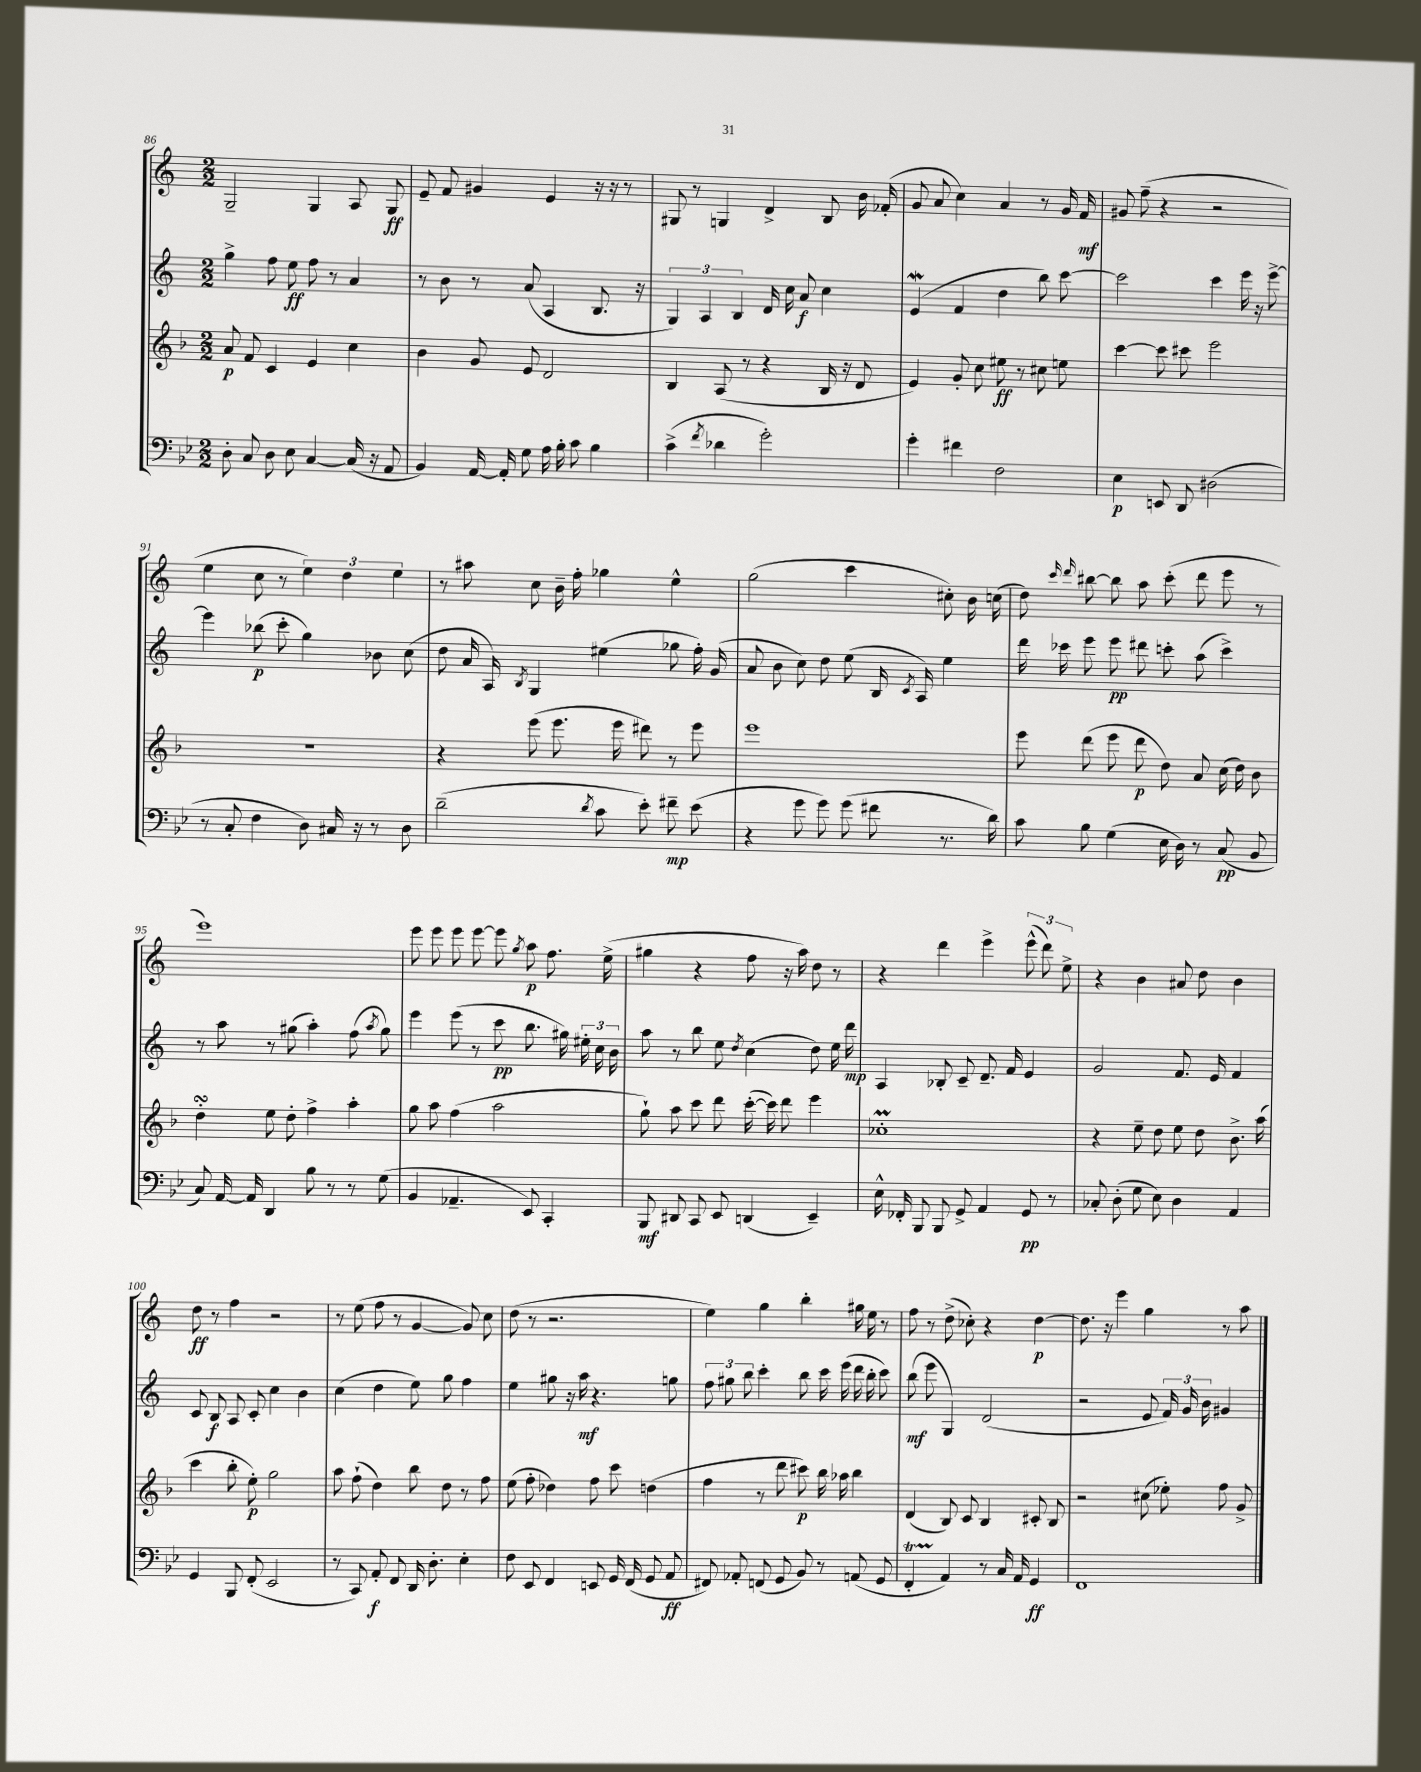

**kern	**dynam	**kern	**dynam	**kern	**dynam	**kern	**dynam
*part4	*part4	*part3	*part3	*part2	*part2	*part1	*part1
*staff4	*staff4	*staff3	*staff3	*staff2	*staff2	*staff1	*staff1
*clefF4	*	*clefG2	*	*clefG2	*	*clefG2	*
*k[b-e-]	*	*k[b-]	*	*k[]	*	*k[]	*
*M2/2	*	*M2/2	*	*M2/2	*	*M2/2	*
=86	=86	=86	=86	=86	=86	=86	=86
8D'\	.	8a/	p	4gg^\	.	2G~/	.
8C/	.	8f/	.	.	.	.	.
8D\	.	4c/	.	8ff\	.	.	.
8E-\	.	.	.	8ee\	ff	.	.
[4C/	.	4e/	.	8ff\	.	4G/	.
.	.	.	.	8r	.	.	.
(16C/]	.	4cc\	.	4a/	.	8A/	.
16r	.	.	.	.	.	.	.
8AA/	.	.	.	.	.	8G/	ff
=87	=87	=87	=87	=87	=87	=87	=87
4BB-/)	.	4b-\	.	8r	.	8e~/	.
.	.	.	.	8b\	.	8f/	.
[16AA/	.	8g/	.	8r	.	4g#X/	.
16AA'/]	.	.	.	.	.	.	.
8G\	.	8e/	.	(8a/	.	.	.
16A\	.	2d/	.	4A/	.	4e/	.
16B-'\	.	.	.	.	.	.	.
8c\	.	.	.	.	.	.	.
4B-\	.	.	.	8.B/	.	16r	.
.	.	.	.	.	.	16r	.
.	.	.	.	.	.	8r	.
.	.	.	.	16r	.	.	.
=88	=88	=88	=88	=88	=88	=88	=88
(4c^\	.	4B-/	.	6G/)	.	8G#X/	.
.	.	.	.	.	.	8r	.
.	.	.	.	6A/	.	.	.
8qf/	.	.	.	.	.	.	.
4d-X\	.	(8A/	.	.	.	4Gn/	.
.	.	.	.	6B/	.	.	.
.	.	8r	.	.	.	.	.
2g'\)	.	4r	.	16d/	.	4d^/	.
.	.	.	.	16cc\	.	.	.
.	.	.	.	8a/	f	.	.
.	.	16B-/	.	4cc\	.	8B/	.
.	.	16r	.	.	.	.	.
.	.	8d/	.	.	.	16b\	.
.	.	.	.	.	.	(16f-X'/	.
=89	=89	=89	=89	=89	=89	=89	=89
4g'\	.	4e/)	.	(4eW/	.	8g/	.
.	.	.	.	.	.	8a/	.
4f#X\	.	8g'/	.	4f/	.	4cc\)	.
.	.	8cc\	.	.	.	.	.
2F\	.	8ee#X\	ff	4dd\	.	4a/	.
.	.	8r	.	.	.	.	.
.	.	8cc#X\	.	8bb\)	.	8r	.
.	.	8een\	.	[8ccc\	.	16g/	.
.	.	.	.	.	.	16f/	mf
=90	=90	=90	=90	=90	=90	=90	=90
4E-\	p	[4ccc\	.	2ccc\]	.	8g#X/	.
.	.	.	.	.	.	(8ff~\	.
8EEn/	.	8ccc\]	.	.	.	4r	.
8DD/	.	8ccc#X\	.	.	.	.	.
(2D#X\	.	2eee\	.	4ccc\	.	2r	.
.	.	.	.	16eee\	.	.	.
.	.	.	.	16r	.	.	.
.	.	.	.	[8eee^\	.	.	.
!!LO:LB:g=z
=91	=91	=91	=91	=91	=91	=91	=91
8r	.	1r	.	4eee\]	.	4ee\	.
8C'/	.	.	.	.	.	.	.
4F\	.	.	.	(8bb-X\	p	8cc\	.
.	.	.	.	8ccc'\	.	8r	.
8D\)	.	.	.	4gg\)	.	6ee\)	.
16C#X/	.	.	.	.	.	.	.
.	.	.	.	.	.	6dd\	.
16r	.	.	.	.	.	.	.
8r	.	.	.	8b-X\	.	.	.
.	.	.	.	.	.	6ee\	.
8D\	.	.	.	(8cc\	.	.	.
=92	=92	=92	=92	=92	=92	=92	=92
(2d~\	.	4r	.	8dd\	.	8r	.
.	.	.	.	16a/	.	8aa#X\	.
.	.	.	.	16A/)	.	.	.
.	.	.	.	8qB/	.	.	.
.	.	(8eee\	.	4G/	.	8cc\	.
.	.	8.eee\	.	.	.	16b~\	.
.	.	.	.	.	.	16ff'\	.
8qd/	.	.	.	.	.	.	.
8c\	.	.	.	(4ee#X\	.	4gg-X\	.
.	.	16eee\	.	.	.	.	.
8e-'\)	.	8ddd#X\)	.	.	.	.	.
8f#X~\	mp	8r	.	8gg-X\	.	4ee^^\	.
(8e-\	.	8eee\	.	16ff'\)	.	.	.
.	.	.	.	(16g/	.	.	.
=93	=93	=93	=93	=93	=93	=93	=93
4r	.	1eee	.	8a/	.	(2gg\	.
.	.	.	.	8b\	.	.	.
8g\	.	.	.	8cc\)	.	.	.
8g\)	.	.	.	8dd\	.	.	.
(8g\	.	.	.	(8ee\	.	4ccc\	.
8f#X\	.	.	.	16B/	.	.	.
.	.	.	.	8qc/	.	.	.
.	.	.	.	16A/)	.	.	.
8.r	.	.	.	4ee\	.	8cc#X'\)	.
.	.	.	.	.	.	16b\	.
16d\)	.	.	.	.	.	(16ccn\	.
=94	=94	=94	=94	=94	=94	=94	=94
8c\	.	8eee\	.	16ddd\	.	8dd\)	.
.	.	.	.	16ccc-X\	.	.	.
.	.	.	.	.	.	16qqccc/	.
.	.	.	.	.	.	16qqddd/	.
8B-\	.	(8ddd\	.	8eee\	.	[8bb#X\	.
(4G\	.	8eee\	.	8eee\	pp	8bb#\]	.
.	.	8ddd\	p	8ddd#X\	.	8aa\	.
16E-\	.	8dd\)	.	8cccn'\	.	(8ccc'\	.
16D\)	.	.	.	.	.	.	.
8r	.	8a/	.	(8aa\	.	8ddd\	.
(8C/	pp	(16cc\	.	4ccc^\)	.	8eee\	.
.	.	16dd\)	.	.	.	.	.
8BB-/	.	8b-\	.	.	.	8r	.
!!LO:LB:g=z
=95	=95	=95	=95	=95	=95	=95	=95
8C/)	.	4ddsSSS'\	.	8r	.	1eee)	.
[16AA/	.	.	.	8aa\	.	.	.
16AA/]	.	.	.	.	.	.	.
4DD/	.	8ee\	.	8r	.	.	.
.	.	8dd'\	.	(8gg#X\	.	.	.
8B-\	.	4ff^\	.	4aa'\)	.	.	.
8r	.	.	.	.	.	.	.
8r	.	4aa'\	.	(8ff\	.	.	.
.	.	.	.	8qaa/	.	.	.
(8G\	.	.	.	8gg#\)	.	.	.
=96	=96	=96	=96	=96	=96	=96	=96
4BB-/	.	8gg\	.	4eee\	.	8eee\	.
.	.	8aa\	.	.	.	8eee\	.
4.AA-X~/	.	(4ff\	.	(8eee\	.	8eee\	.
.	.	.	.	8r	.	[8eee\	.
.	.	2aa\	.	8ccc\	pp	8eee\]	.
.	.	.	.	.	.	8qgg/	.
8EE-/)	.	.	.	8.bb\	.	8aa\	p
4CC'/	.	.	.	.	.	8.ff\	.
.	.	.	.	16gg#X\)	.	.	.
.	.	.	.	24ee#X'\	.	.	.
.	.	.	.	24cc\	.	.	.
.	.	.	.	.	.	(16ee^\	.
.	.	.	.	24b\	.	.	.
=97	=97	=97	=97	=97	=97	=97	=97
8BBB-/	mf	8gg`\)	.	8aa\	.	4gg#X\	.
8DD#X/	.	8aa\	.	8r	.	.	.
8CC/	.	8ccc\	.	8bb\	.	4r	.
8EE-/	.	8ddd\	.	8ee\	.	.	.
.	.	.	.	8qdd/	.	.	.
(4DDn/	.	([16ccc'\	.	(4cc\	.	8ff\	.
.	.	16ccc\])	.	.	.	.	.
.	.	8ddd\	.	.	.	16r	.
.	.	.	.	.	.	16aa\)	.
4EE-~/)	.	4eee\	.	8dd\)	.	8dd\	.
.	.	.	.	16ee\	.	8r	.
.	.	.	.	16ddd\	mp	.	.
=98	=98	=98	=98	=98	=98	=98	=98
16E-^^\	.	1cc-XM'	.	4A/	.	4r	.
16FF-X'/	.	.	.	.	.	.	.
8BBB-/	.	.	.	.	.	.	.
8BBB-/	.	.	.	8B-X'/	.	4ddd\	.
8GG^/	.	.	.	8c~/	.	.	.
4AA/	.	.	.	8.d~/	.	4eee^\	.
.	.	.	.	16f/	.	.	.
8GG/	pp	.	.	4e/	.	(12eee^^\	.
.	.	.	.	.	.	12ddd\)	.
8r	.	.	.	.	.	.	.
.	.	.	.	.	.	12ee^\	.
=99	=99	=99	=99	=99	=99	=99	=99
8C-X'/	.	4r	.	2g/	.	4r	.
(8D'\	.	.	.	.	.	.	.
8G\	.	8ee~\	.	.	.	4b\	.
8E-\)	.	8dd\	.	.	.	.	.
4D\	.	8ee\	.	8.f/	.	8a#X/	.
.	.	8dd\	.	.	.	8dd\	.
.	.	.	.	16e/	.	.	.
4AA/	.	8.b-^\	.	4f/	.	4b\	.
.	.	(16aa\	.	.	.	.	.
!!LO:LB:g=z
=100	=100	=100	=100	=100	=100	=100	=100
4GG/	.	4ccc\	.	8c/	.	8dd\	ff
.	.	.	.	8B/	f	8r	.
8BBB-/	.	8bb-'\	.	8A/	.	4ff\	.
(8FF'/	.	8ee'\)	p	8c'/	.	.	.
2EE-/	.	2gg\	.	4cc\	.	2r	.
.	.	.	.	4b\	.	.	.
=101	=101	=101	=101	=101	=101	=101	=101
8r	.	8aa\	.	(4cc\	.	8r	.
8CC/)	.	(8ff`\	.	.	.	(8ee\	.
8AA'/	f	4dd\)	.	4dd\	.	8ff\	.
8FF/	.	.	.	.	.	8r	.
16DD/	.	8bb-\	.	8ee\)	.	[4g/	.
8.D'\	.	.	.	.	.	.	.
.	.	8dd\	.	8gg\	.	.	.
4E-'\	.	8r	.	4ff\	.	8g/])	.
.	.	8ff\	.	.	.	8cc\	.
=102	=102	=102	=102	=102	=102	=102	=102
8F\	.	(8ee\	.	4ee\	.	(8dd\	.
8EE-/	.	8ff'\	.	.	.	8r	.
4FF/	.	4dd-X\)	.	8gg#X\	.	2.r	.
.	.	.	.	16r	.	.	.
.	.	.	.	16aa\	mf	.	.
8EEn/	.	8ff\	.	4.r	.	.	.
16GG/	.	8ccc\	.	.	.	.	.
(16FF/	.	.	.	.	.	.	.
8GG/	.	(4ddn\	.	.	.	.	.
8AA/	ff	.	.	8ggn\	.	.	.
=103	=103	=103	=103	=103	=103	=103	=103
8FF#X/)	.	4ff\	.	12ff\	.	4ee\)	.
.	.	.	.	12gg#X\	.	.	.
8AA-X'/	.	.	.	.	.	.	.
.	.	.	.	12bb\	.	.	.
(8FFn/	.	8r	.	4ccc'\	.	4gg\	.
8GG/	.	8ddd\	.	.	.	.	.
8BB-/)	.	8ccc#X\)	p	8bb\	.	4bb'\	.
8r	.	16bb-\	.	16ccc\	.	.	.
.	.	16aa-X\	.	(16eee\	.	.	.
(8AAn/	.	4bb-\	.	16ddd\	.	16gg#X\	.
.	.	.	.	16bb'\	.	16ee\	.
8GG/	.	.	.	8ccc\)	.	8r	.
=104	=104	=104	=104	=104	=104	=104	=104
4FFT'/	.	(4d/	.	(8bb\	mf	8ff\	.
.	.	.	.	8eee\	.	8r	.
4AA/)	.	8B-/)	.	4G/)	.	(8dd^\	.
.	.	8c/	.	.	.	8cc-X'\)	.
8r	.	4B-/	.	(2d/	.	4r	.
16C/	.	.	.	.	.	.	.
16AA/	.	.	.	.	.	.	.
4GG/	ff	8c#X'/	.	.	.	[4dd\	p
.	.	8B-/	.	.	.	.	.
=105	=105	=105	=105	=105	=105	=105	=105
1FF	.	2r	.	2r	.	8.dd\]	.
.	.	.	.	.	.	16r	.
.	.	.	.	.	.	4eee\	.
.	.	(8cc#X\	.	8e/	.	4gg\	.
.	.	8ee-X'\)	.	24f/)	.	.	.
.	.	.	.	24g/	.	.	.
.	.	.	.	24b\	.	.	.
.	.	8ff\	.	4g#X/	.	8r	.
.	.	8g^/	.	.	.	8aa\	.
==	==	==	==	==	==	==	==
*-	*-	*-	*-	*-	*-	*-	*-
